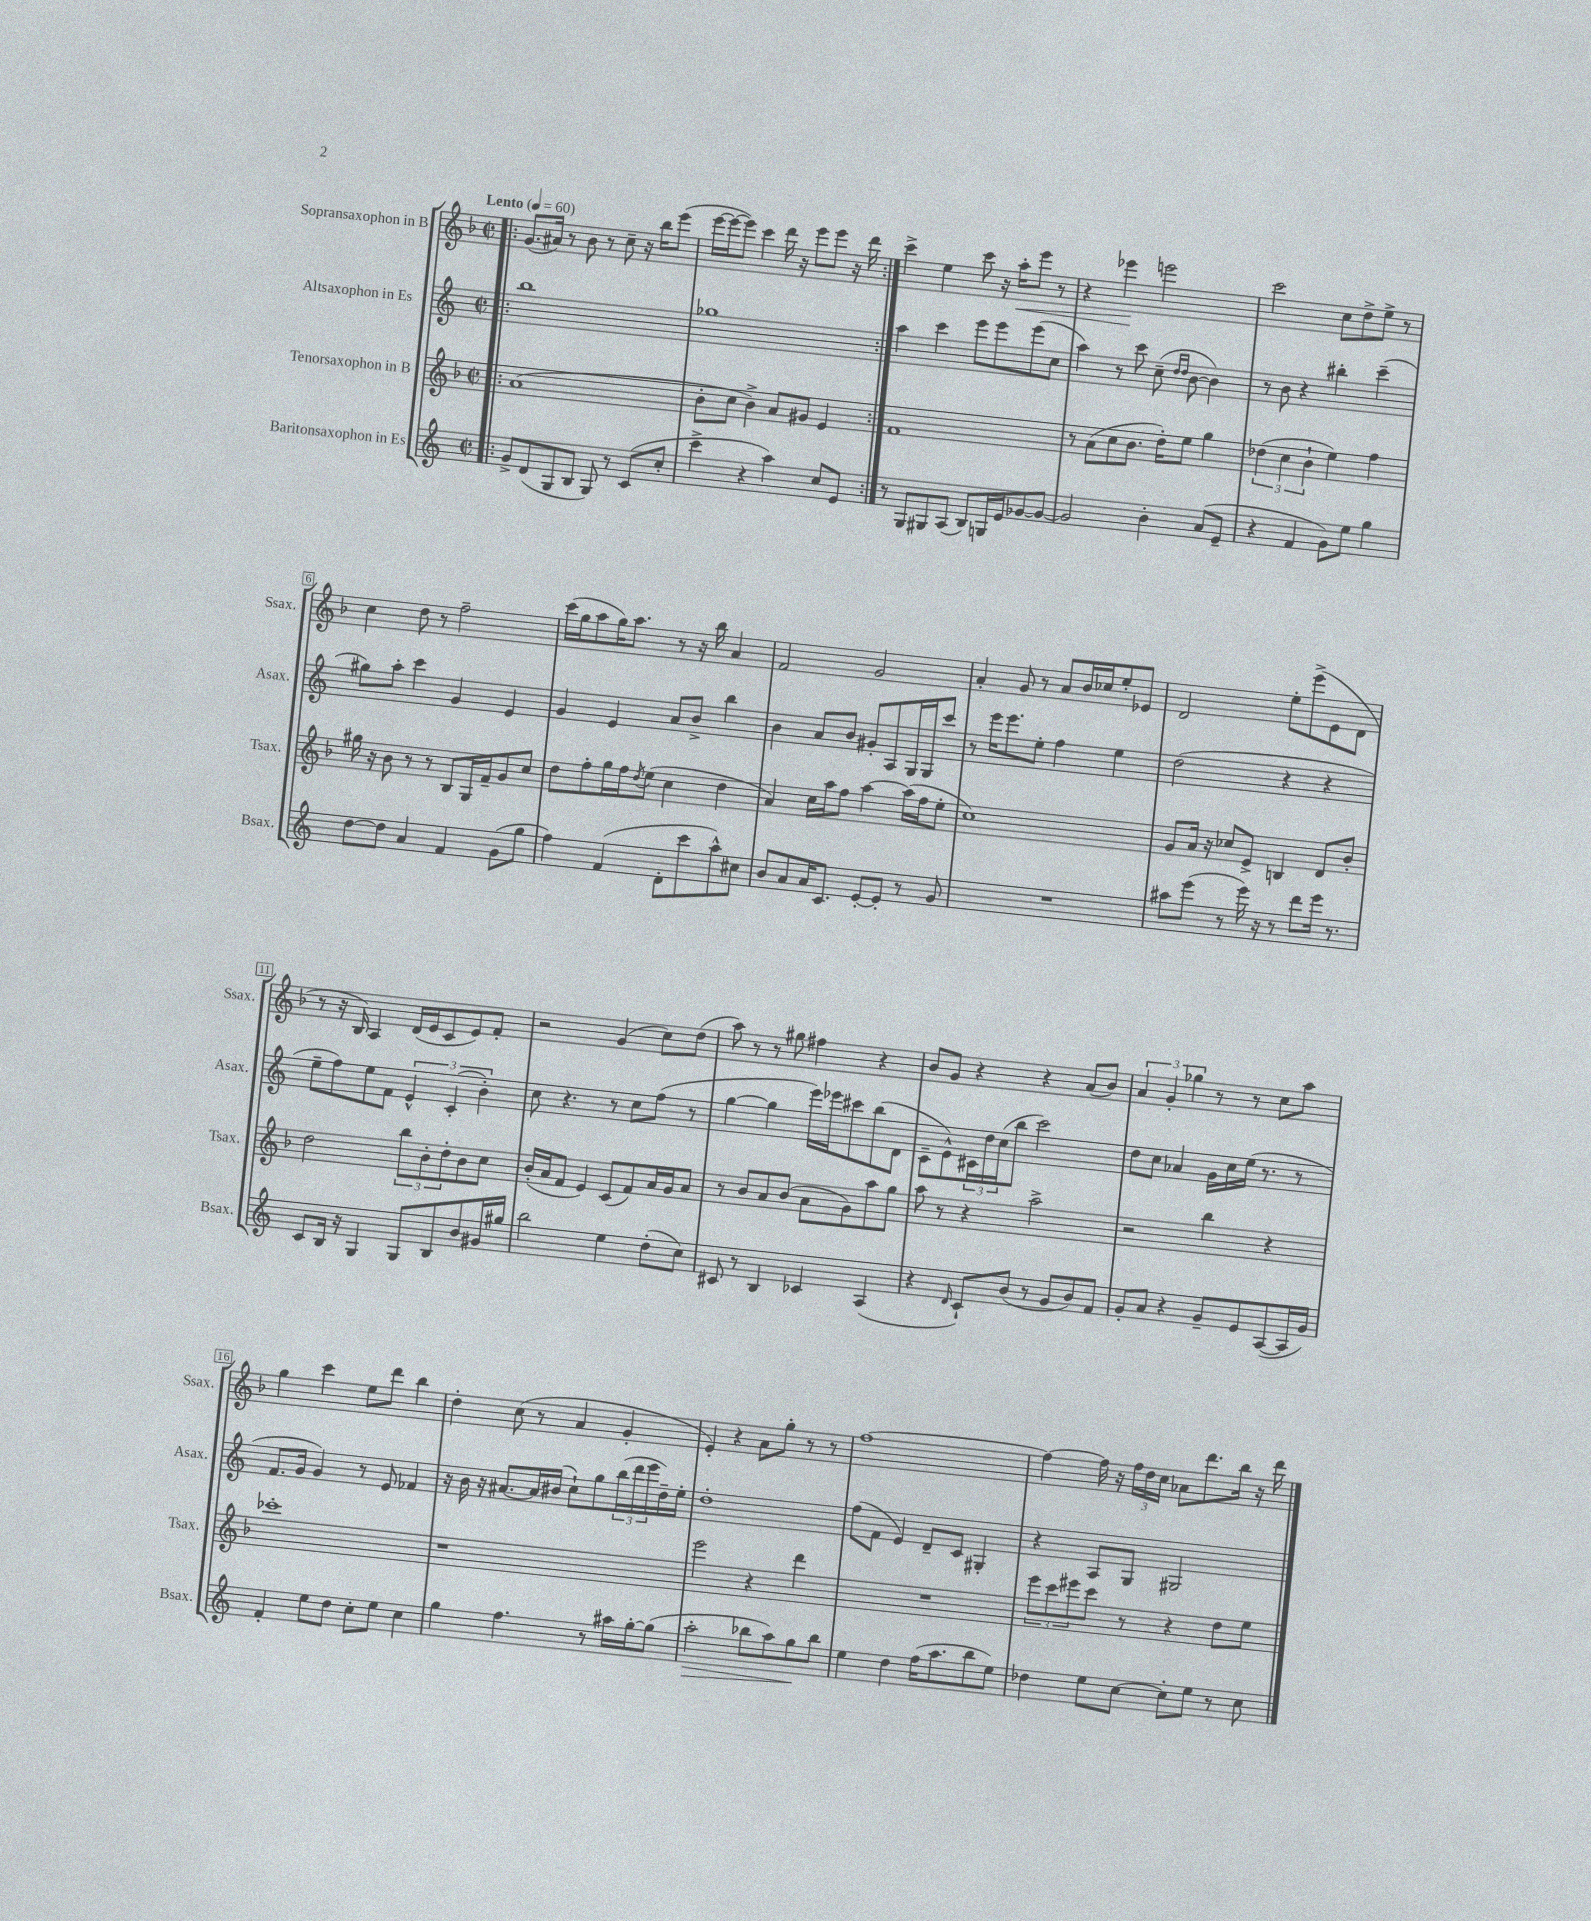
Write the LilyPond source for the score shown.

<<
\new StaffGroup <<
\new Staff = "s0" \with { instrumentName = "Sopransaxophon in B" shortInstrumentName = "Ssax." } {
    \clef treble \key f \major \defaultTimeSignature \time 2/2 \tempo "Lento" 4 = 60
    \repeat volta 2 { \bar ".|:" g'8.( ais'16) r8 bes'8 r8 c''8-- r16 bes''16 e'''8( |
    e'''16~ e'''16~ e'''8) c'''4 d'''16 r16 e'''8 e'''8 r16 d'''16 | }
    c'''4-> e''4 c'''8 r16 a''16-.\< e'''8 r8 |
    r4 ees'''4\! e'''2 |
    c'''2 c''8 d''8-> e''8-> r8 |
    c''4 d''8 r8 f''2-- |
    c'''16( g''16 a''8 g''16) a''8. r8 r16 bes''16 a'4 |
    f'2 g'2 |
    a'4-. g'8 r8 a'8 bes'16 ces''16 e''8-. ees'8 |
    d'2 e''8-. e'''8->( e'8 d'8 |
    r8 r16 bes16) a4 d'16( e'16 c'8 e'8) f'8-. |
    r2 g'4( c''8) d''8( |
    a''8) r8 r8 gis''8 fis''4 r4 |
    bes'8 g'8 r4 r4 a'8( bes'8) |
    \tuplet 3/2 { a'4 g'4-. ges''4 } r8 r8 c''8 a''8 |
    g''4 c'''4 e''8 d'''8 bes''4 |
    d''4-. c''8( r8 a'4 g'4-. |
    e'4-.) r4 a'8 g''8-. r8 r8 |
    f''1~ |
    f''4~ f''16 r16 \tuplet 3/2 { f''16 d''16 c''16 } aes'8 d'''8. bes''16 r16 d'''16 \bar "|." |
}
\new Staff = "s1" \with { instrumentName = "Altsaxophon in Es" shortInstrumentName = "Asax." } {
    \clef treble \key c \major \defaultTimeSignature \time 2/2
    \repeat volta 2 { \bar ".|:" b''1 |
    ges''1 | }
    a''4 c'''4 e'''8 e'''8 e'''8( c''8 |
    a''4) r8 c'''8 c''8--( \grace { d''16 d''16 } b'8~ b'4) |
    r8 b'8 r4 bis''4-. c'''4--( |
    gis''8) a''8-. c'''4 g'4 e'4 |
    g'4 e'4 a'8 b'8-> b''4 |
    b'4 a'8 b'8 gis'8-. a8 g16 g16 c'''8 |
    r8 e'''16 e'''8. e''8-. f''4 e''4 |
    d''2( r4 r4 |
    e''8-- f''8) e''8 f'8 \tuplet 3/2 { e'4-^ c'4-.( b'4-.) } |
    c''8 r4. r8 c''8 f''8( r8 |
    g''4~ g''4 e'''16) ees'''16 cis'''8 b''8( d'8 |
    c'8-- e'8-^) \tuplet 3/2 { cis'16 d''16 c''16( } b''8 c'''2) |
    d''8 c''8 aes'4 g'16 c''16 e''16( r8. r8 |
    f'8. g'16 g'4) r8 e'8 fes'4 |
    r16 b'16 r16 ais'8.~ ais'16 bis'16( c''8-!) g''8 \tuplet 3/2 { b''16( d'''16 e'''16 } d''16--) e''16-. |
    d''1-. |
    f''8( f'8 e'4) d'8-- c'8 gis4-. |
    r4 a8 g8 gis2 \bar "|." |
}
\new Staff = "s2" \with { instrumentName = "Tenorsaxophon in B" shortInstrumentName = "Tsax." } {
    \clef treble \key f \major \defaultTimeSignature \time 2/2
    \repeat volta 2 { \bar ".|:" a'1( |
    bes'8-. c''8 bes'4->) a'8 gis'8 e'4 | }
    f'1 |
    r8 a'8( c''8 bes'8. d''16-.) e''8 g''4 |
    \tuplet 3/2 { des''4( c''4 bes'4-! } e''4) f''4 |
    gis''16 r16 bes'8 r8 r8 bes8 g16 f'16-- g'8 c''8 |
    d''8 f''8-. g''16 f''16 \acciaccatura { d''8 } e''8( c''4 d''4 |
    a'4) c''16 a''16 f''8 a''4~ a''16( f''16 e''8-. |
    c''1) |
    g'8 a'16 r16 ces''8 e'8-> b4 d'8 bes'8-. |
    d''2 \tuplet 3/2 { bes''8 bes'8-. d''8-. } bes'8 c''8 |
    bes'16-.( a'16 f'8 e'4) c'8( f'8) a'16 g'16 a'8 |
    r8 bes'8 a'8 bes'8( a'8 g'8) a''8 g''8 |
    a''8 r8 r4 a''2-> |
    r2 bes''4 r4 |
    ces'''1-. |
    r1 |
    e'''2 r4 d'''4 |
    R1 |
    \tuplet 3/2 { e'''8 c'''8 eis'''8 } c'''8 r8 r4 d''8 e''8 \bar "|." |
}
\new Staff = "s3" \with { instrumentName = "Baritonsaxophon in Es" shortInstrumentName = "Bsax." } {
    \clef treble \key c \major \defaultTimeSignature \time 2/2
    \repeat volta 2 { \bar ".|:" g'8-> d'8( g8 b8 g8) r8 c'8( c''8-. |
    c'''4-> r4 a''4) c''8 e'8 | }
    r8 g8 gis8 a8( b8) g16 e'16 ges'8~ ges'8~ |
    ges'2 b'4-. a'8( e'8-- |
    r4 f'4 g'8) e''8 g''4 |
    d''8~ d''8 a'4 f'4 g'8( g''8 |
    f''4) f'4( d'8-. c'''8 a''8-^) cis''8 |
    b'8 a'8 a'16 c'8. e'8~-. e'8-. r8 g'8 |
    R1 |
    ais''8 e'''8( r8 e'''16) r16 r8 d'''8 e'''16 r8. |
    c'8 b16 r16 g4 g8 b8 b'8 gis'16 gis''16 |
    b''2 e''4 d''8-.( c''8) |
    cis'8 r8 b4 ces'4 a4( |
    r4 \grace { d'16 } c'8-!) b'8( r8 g'8 b'8) f'8 |
    g'8-. a'8 r4 g'8-- e'8 a8~( a16 g'16) |
    f'4-. e''8 d''8 c''8-. e''8 c''4 |
    g''4 f''4. r8 ais''16 g''16~-. g''8( |
    a''2-.\> bes''8 a''8) g''8\! bes''8 |
    e''4 d''4 f''16( a''8. b''8 e''8) |
    des''4 e''8 c''8~ c''8-. e''8 r8 c''8 \bar "|." |
}
>>
>>
\layout { \context { \Score \override BarNumber.stencil = #(make-stencil-boxer 0.1 0.3 ly:text-interface::print) } }
